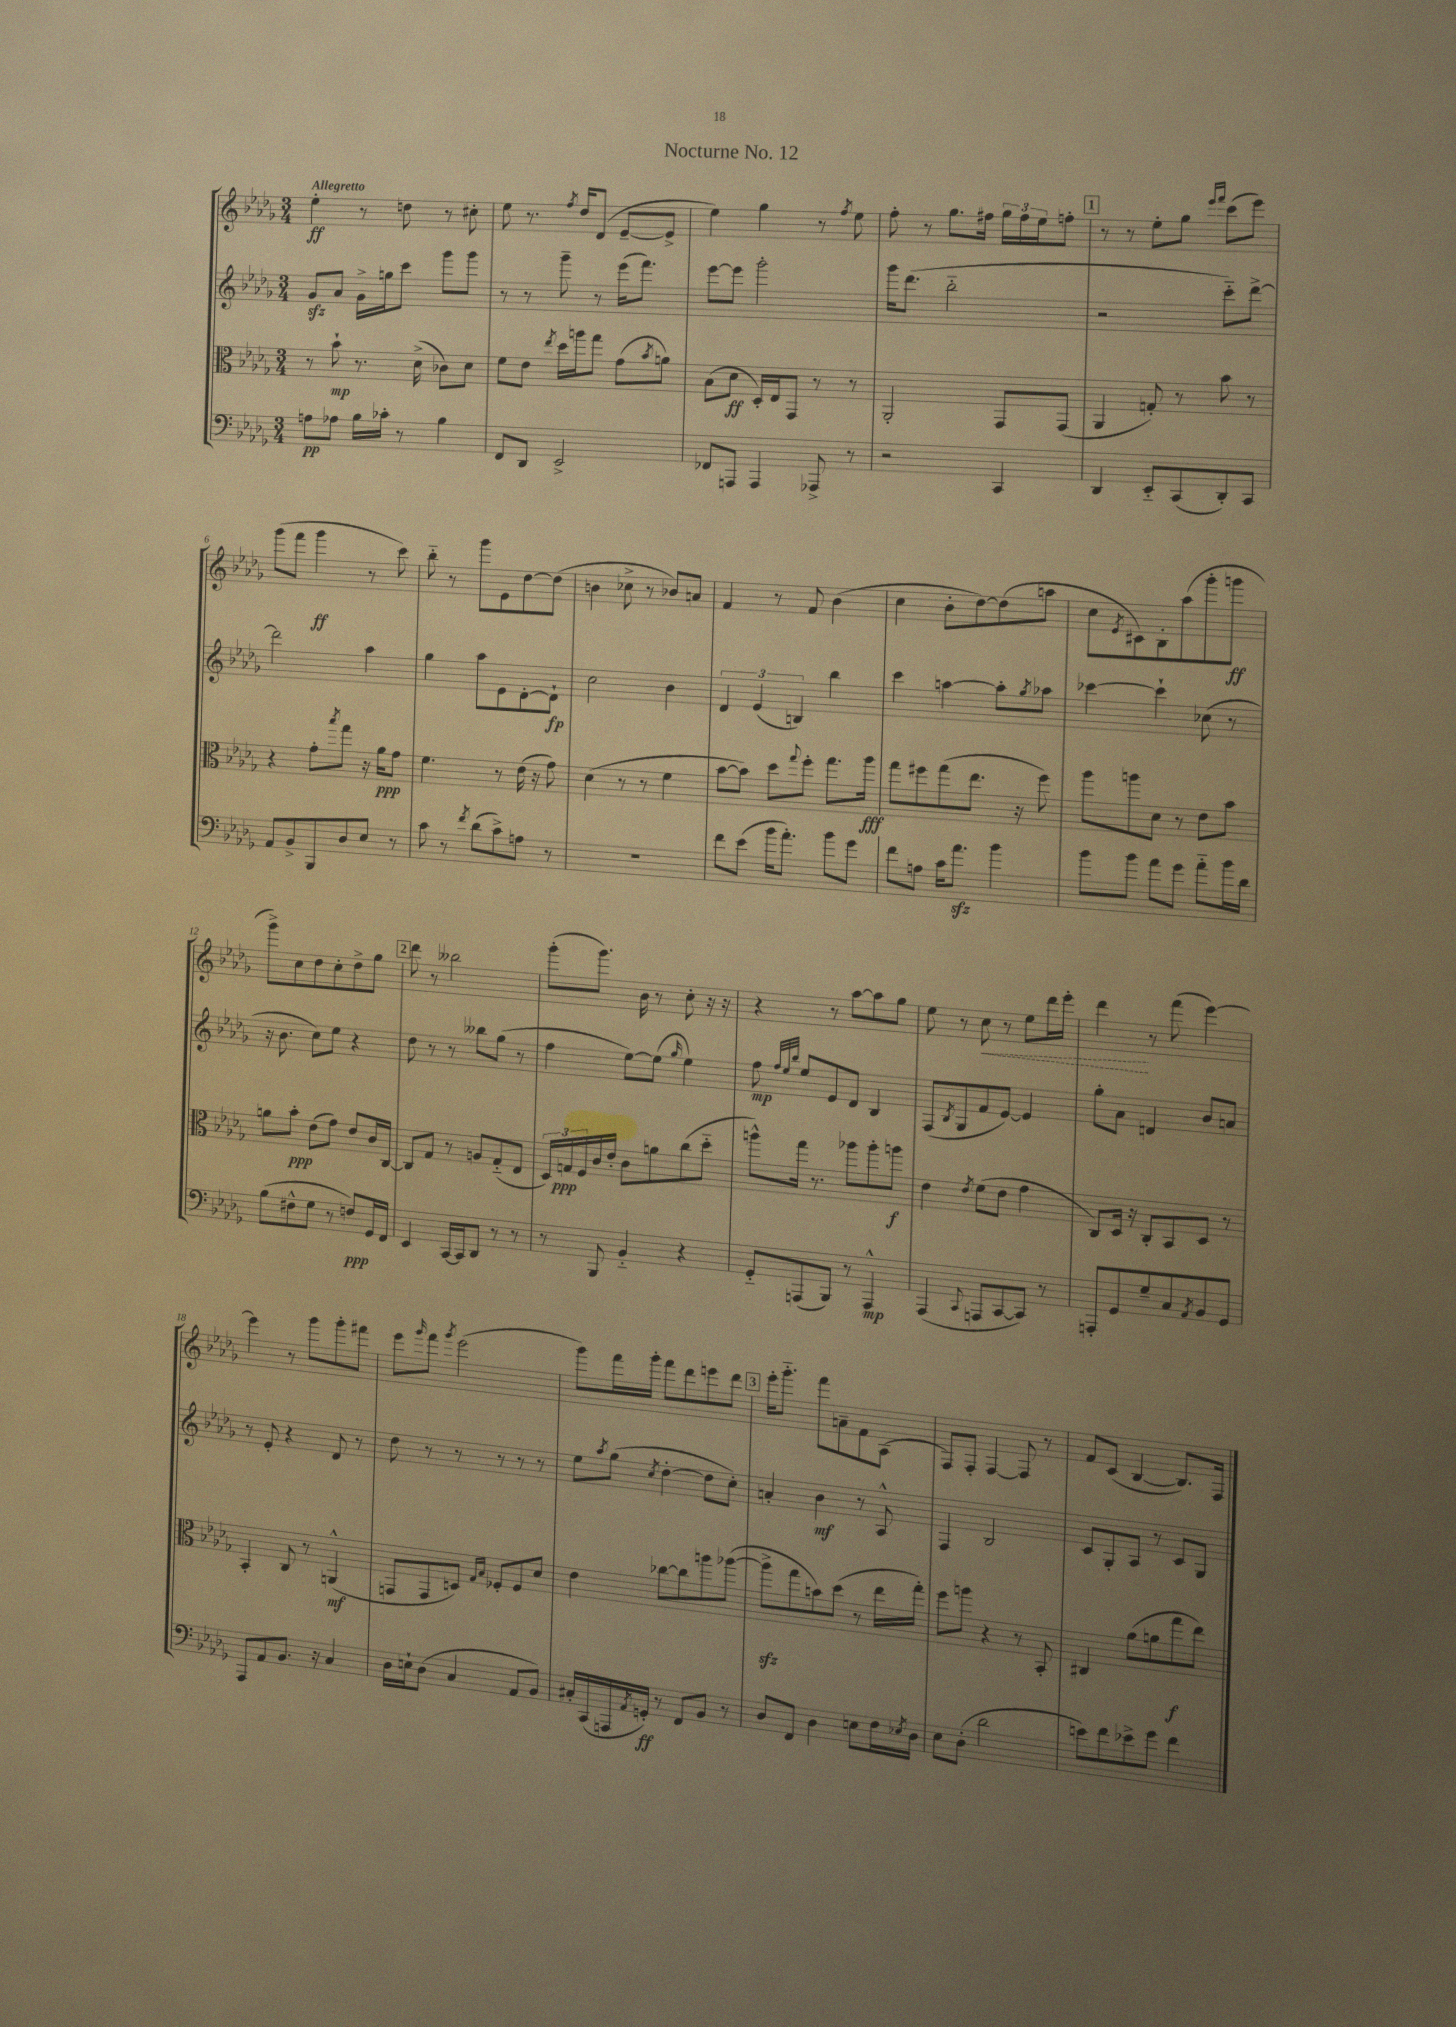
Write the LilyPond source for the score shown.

\header { title = "Nocturne No. 12" }
<<
\new StaffGroup <<
\new Staff = "s0" {
    \clef treble \key des \major \numericTimeSignature \time 3/4 \tempo "Allegretto"
    ees''4-.\ff r8 d''8 r8 cis''8-. |
    ees''8 r8. \acciaccatura { f''8 } des''16 des'8( ees'8~-- ees'8-> |
    ees''4) ges''4 r8 \acciaccatura { f''8 } ees''8 |
    f''8-. r8 ges''8. fis''16 \tuplet 3/2 { ges''16 fis''16 ees''16 } f''8-. |
    \mark \markup { \box "1" } r8 r8 ees''8-. ges''8 \grace { ees'''16 f'''16 } c'''8( ees'''8) |
    ges'''8( f'''8 ges'''4\ff r8 c'''8) |
    bes''8-_ r8 ges'''8 ees'8 des''8~ des''8( |
    b'4 ces''8-> r8 bes'8) a'8 |
    f'4 r8 f'8 bes'4( |
    c''4 bes'8-. des''8~) des''8( a''8 |
    c''8 \acciaccatura { ees'8 } cis'8) bes8-. aes''8( ges'''8-. g'''8\ff |
    ges'''8->) c''8 des''8 c''8-. des''8-> ges''8 |
    \mark \markup { \box "2" } des'''8 r8 beses''2 |
    ges'''8-.( ges'''8.) bes'16 r8 c''8-. r16 r16 |
    r4 r8 aes''8~ aes''8 ges''8 |
    ees''8 r8 \once \override Hairpin.style = #'dashed-line c''8\< r8 ees''8 des'''16 ees'''16-. |
    des'''4\! r8 f'''8( ees'''4~) |
    ees'''4 r8 ges'''8 ges'''8-. fis'''8 |
    ees'''8 \grace { ges'''16 } f'''8 \acciaccatura { ges'''8 } ees'''2( |
    ges'''8) f'''16 ges'''16-. f'''8 des'''8 e'''8 des'''8 |
    \mark \markup { \box "3" } ees'''16-. ges'''8.-_ f'''8 a'8-- f'8 aes8( |
    f8) f8-. f4~ f8 r8 |
    f'8 c'8( bes4~ bes8.) f16 \bar "|." |
}
\new Staff = "s1" {
    \clef treble \key des \major \numericTimeSignature \time 3/4
    ges'8\sfz aes'8 ges'16-> g''16 c'''8 ges'''8 ges'''8 |
    r8 r8 ges'''8-- r8 ees'''16( f'''8.) |
    ees'''8~ ees'''8 ges'''2-. |
    ges'''16 des'''8.( bes''2-_ |
    \mark \markup { \box "1" } r2 c'''8-_) des'''8~-> |
    des'''2 aes''4 |
    ges''4 aes''8 ees'8 des'8~-. des'8-!\fp |
    c''2 bes'4 |
    \tuplet 3/2 { des'4 ees'4( b4) } bes''4 |
    c'''4 a''4~ a''8-. \acciaccatura { ges''8 } aes''8 |
    ces'''4~ ces'''4-! ces''8( r8 |
    r16 bes'8. c''8) ees''8 r4 |
    \mark \markup { \box "2" } des''8 r8 r8 beses''8 ges''8( r8 |
    f''4 ees''8~) ees''8( \grace { ges''16 } ees''4) |
    f''8\mp \grace { f''32 ees''32 bes''32 } ees''8 ees'8 des'8 bes4 |
    f8( \acciaccatura { bes8 } ges8 f'8 ees'8~) ees'4 |
    ges''8-. aes'8 d'4 bes'8 a'8 |
    r8 ees'8-. r4 des'8 r8 |
    des''8 r8 r8 r8 r8 r8 |
    ees''8 \acciaccatura { aes''8 } ges''8( \acciaccatura { c''8 } des''4~-. des''8 c''8-.) |
    \mark \markup { \box "3" } a'4-. bes'4\mf r8 aes8-^ |
    f4 bes2 |
    c'8 ges8-. aes8 r8 c'8 ges8 \bar "|." |
}
\new Staff = "s2" {
    \clef alto \key des \major \numericTimeSignature \time 3/4
    r8 bes'8-!\mp r8. des'16->( ces'8) des'8 |
    f'8 ees'8 \acciaccatura { ees''8 } des''16 a''16 ges''8 ges'8( \acciaccatura { bes'8 } a'8) |
    bes8( des'8\ff des16-.) ees16 ges,8 r8 r8 |
    aes,2-. ges,8 ges,8( |
    \mark \markup { \box "1" } aes,4 g8-.) r8 bes'8 r8 |
    r4 ges'8-. \acciaccatura { bes''8 } ges''8 r16 aes'16\ppp ges'8 |
    f'4. r8 ees'16( r16 ges'8) |
    des'4( r8 r8 f'4 |
    bes'8~ bes'8) des''8 \appoggiatura { ges''8 } f''8-. ges''8. aes''16\fff |
    ges''8 fis''8 ges''8( ees''8. r16 fis''8) |
    aes''8 a''8 des'8 r8 ees'8 bes'8 |
    a'8 bes'8-.\ppp ees'8( ges'8) ees'8 c'16 c16~ |
    \mark \markup { \box "2" } c8 ges8 r8 a8 ges8-_( ees8 |
    \tuplet 3/2 { des16) g16\ppp f16 } c'16 ees'16-. c'8 a'8 c''8( des''8-_ |
    a''8-^) ges''16 r8. aes''8 aes''8-. a''8\f |
    ees'4 \acciaccatura { ees'8 } f'8( ees'8 ges'4 |
    c8) des16 r16 c8-. bes,8 des8 r8 |
    bes,4-. c8 r8 a,4-^\mf( |
    g,8 g,8 d8) \grace { ges16 bes16 } fes8-. fes8 des'8 |
    ees'4 ces''8~ ces''8 a''8 aes''8~( |
    \mark \markup { \box "3" } aes''8->\sfz ges''8 b'8) des''8( r8 ees''16 ges''16-.) |
    f''8 a''8 r4 r8 bes,8-. |
    cis4 aes'8( a'8 ges''8\f ees''8) \bar "|." |
}
\new Staff = "s3" {
    \clef bass \key des \major \numericTimeSignature \time 3/4
    a8\pp aes8 bes16 ces'16-. r8 bes4 |
    f,8 des,8 ees,2-> |
    fes,8 a,,8 a,,4 aes,,8-> r8 |
    r2 c,4 |
    \mark \markup { \box "1" } des,4 ees,8-_ c,8( des,8-.) c,8 |
    aes,8 bes,8-> bes,,8 des8 ees8 r8 |
    c'8 r8 \acciaccatura { f'8 } des'8( c'8->) a8 r8 |
    R2. |
    f'8 ees'8( bes'16 aes'8.-.) bes'8 ges'8 |
    f'8 a8 c'16 aes'8.\sfz bes'4 |
    bes'8 bes'8 aes'8 ges'8 aes'8-_ bes'16 des'16 |
    bes8( fis8-^ ges8 r8 f8\ppp) ges,16 f,16 |
    \mark \markup { \box "2" } ees,4 c,16~ c,16 des,8 r8 r8 |
    r8 bes,,8 bes,4-_ r4 |
    ges,8-_ a,,8( bes,,8) r8 a,,4-^\mp |
    aes,,4( \appoggiatura { c,8 } a,,8 c,8~ c,8) r8 |
    a,,8-. ges,8 ges8-- c8 \acciaccatura { aes,8 } bes,8 ges,8 |
    aes,,8 aes,8 bes,8. r16 c4 |
    des16 e16-! des8( c4 aes,8 bes,8) |
    cis16-. c,16( a,,16 \acciaccatura { aes,8 } g,16-.\ff) r8 f,8 bes,8 r8 |
    \mark \markup { \box "3" } des8 f,8 des4 e8 f16 \acciaccatura { ees8 } des16 |
    ees8 des8-.( des'2 |
    e'8) f'8 ees'8-> ges'8 f'4 \bar "|." |
}
>>
>>
